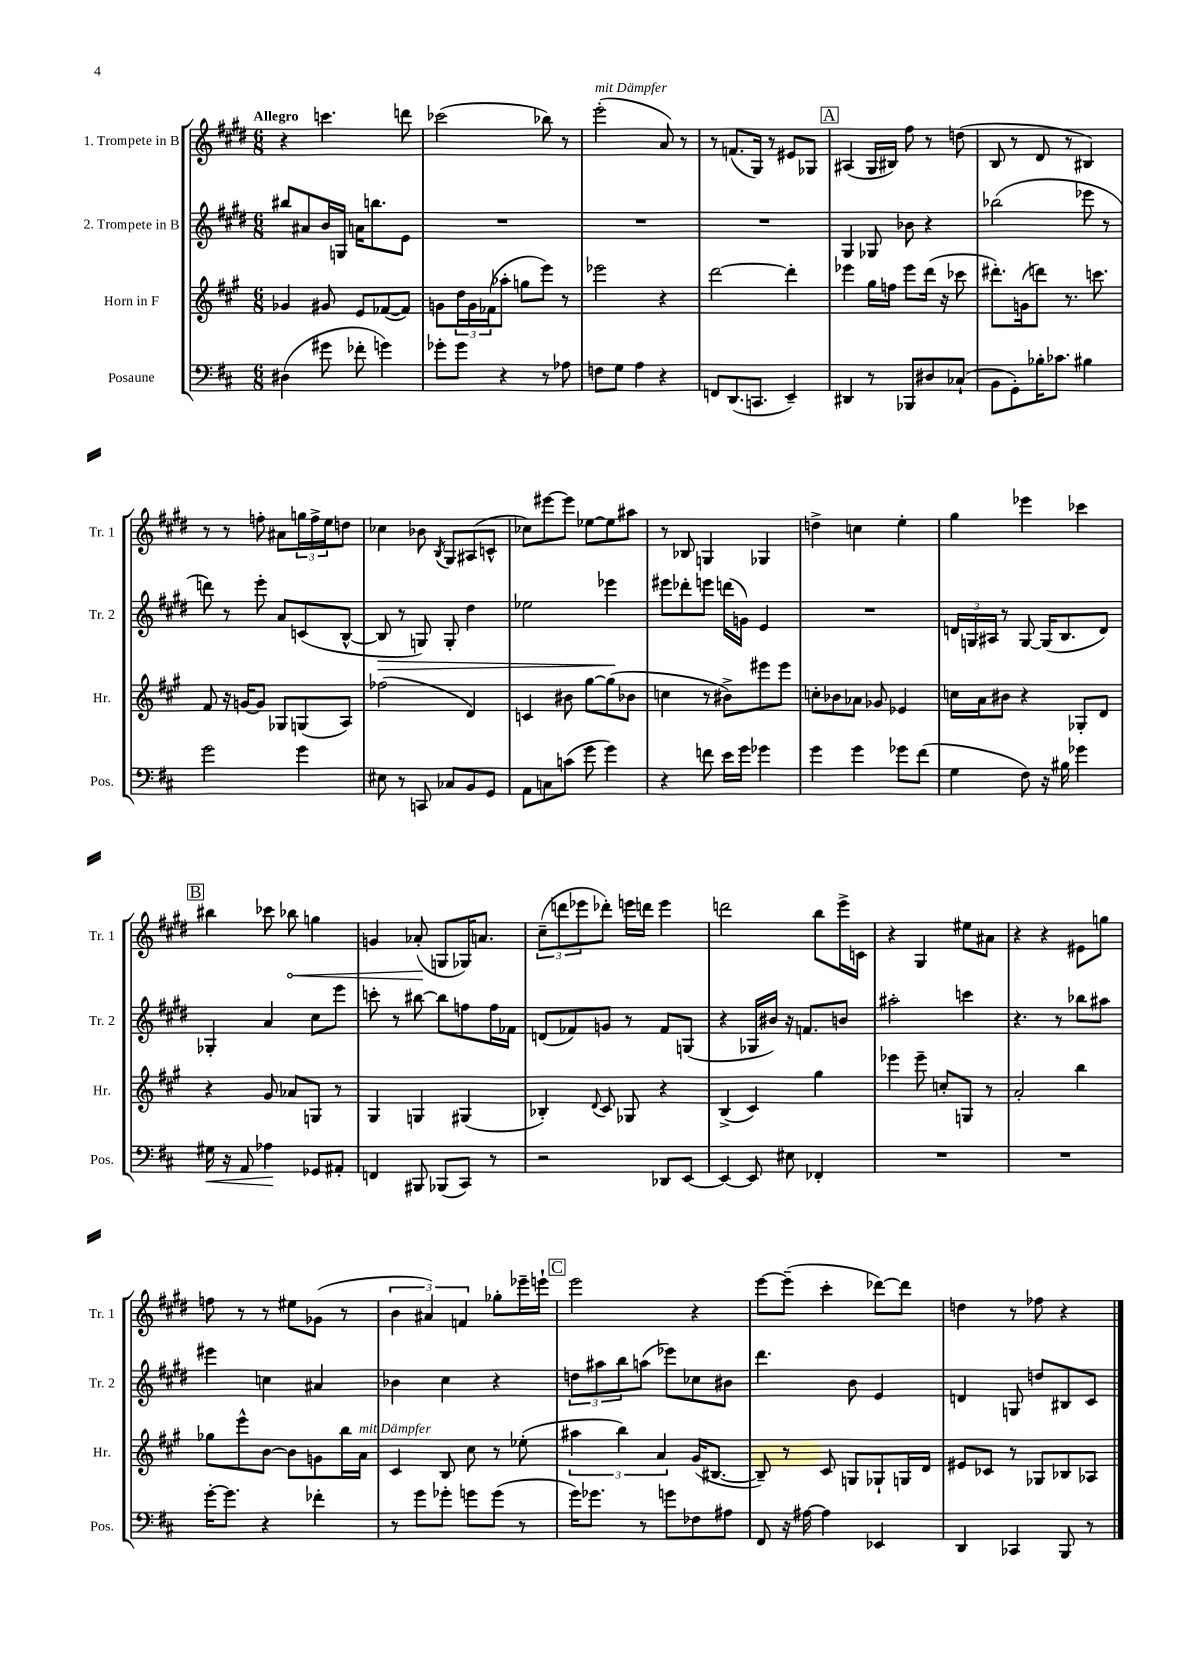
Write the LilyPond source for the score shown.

<<
\new StaffGroup <<
\new Staff = "s0" \with { instrumentName = "1. Trompete in B" shortInstrumentName = "Tr. 1" } {
    \clef treble \key e \major \numericTimeSignature \time 6/8 \tempo "Allegro"
    r4 c'''4. d'''8 |
    ces'''2( bes''8) r8 |
    e'''2-.^\markup { \italic "mit Dämpfer" }( a'8) r8 |
    r8 f'8.( gis16) r8 eis'8 ges8 |
    \mark \markup { \box "A" } ais4( gis16 bis16) fis''8 r8 d''8( |
    b8 r8 dis'8 r8 bis4) |
    r8 r8 f''8-. ais'8 \tuplet 3/2 { g''16 f''16-> e''16 } d''8 |
    ces''4 bes'8 \acciaccatura { b8 } gis8 ais8( c'8-^ |
    ces''8) eis'''8~ eis'''8 ees''8~ ees''8 ais''8 |
    r8 bes8 g4 ges4 |
    d''4-> c''4 e''4-. |
    gis''4 ees'''4 ces'''4 |
    \mark \markup { \box "B" } bis''4 ces'''8 \once \override Hairpin.circled-tip = ##t bes''8\< g''4 |
    g'4 aes'8-.\!( g8 ges16) a'8. |
    \tuplet 3/2 { cis''8--( d'''8 ees'''8 } des'''8-.) e'''16 d'''16 e'''4 |
    d'''2 b''8 e'''16-> c'16 |
    r4 gis4 eis''8 ais'8 |
    r4 r4 eis'8 g''8 |
    f''8 r8 r8 eis''8 ges'8( r8 |
    \tuplet 3/2 { b'4 ais'4) f'4 } ges''8-. ees'''16-- e'''16-! |
    \mark \markup { \box "C" } e'''2 r4 |
    e'''8~ e'''8--( cis'''4-. des'''8~) des'''8 |
    d''4 r8 fes''8 r4 \bar "|." |
}
\new Staff = "s1" \with { instrumentName = "2. Trompete in B" shortInstrumentName = "Tr. 2" } {
    \clef treble \key e \major \numericTimeSignature \time 6/8
    bis''8 ais'8 b'16 g16 a'16 b''8. e'8 |
    R2. |
    R2. |
    R2. |
    \mark \markup { \box "A" } gis4 ges8 bes'8 r4 |
    bes''2( ees'''8 r8 |
    d'''8) r8 e'''8-. a'8 c'8( b8~-^ |
    b8\> r8 g8) g8-. dis''4 |
    ees''2 ees'''4\! |
    eis'''8 des'''8-. e'''8 d'''16( g'16) e'4 |
    R2. |
    \tuplet 3/2 { d'16 g16 ais16 } r8 g8~ g16( b8. d'8) |
    \mark \markup { \box "B" } ges4-. a'4 cis''8 e'''8 |
    c'''8-. r8 bis''8~ bis''8 f''8 f''16 fes'16 |
    d'8( fes'8) g'8 r8 fes'8 g8( |
    r4 ges16 bis'16) r16 f'8. b'8 |
    ais''2-. c'''4 |
    r4. r8 bes''8 ais''8 |
    eis'''4 c''4 ais'4 |
    bes'4 cis''4 r4 |
    \mark \markup { \box "C" } \tuplet 3/2 { d''8 ais''8 b''8 } a''8( ees'''8) ces''8 bis'8 |
    dis'''4. b'8 e'4 |
    d'4 g8 d''8 bis8 cis'8 \bar "|." |
}
\new Staff = "s2" \with { instrumentName = "Horn in F" shortInstrumentName = "Hr." } {
    \clef treble \key a \major \numericTimeSignature \time 6/8
    ges'4 gis'8 e'8 fes'8~( fes'8) |
    g'8 \tuplet 3/2 { d''16 g'16 fes'16( } aes''8-. g''8 e'''8) r8 |
    ees'''2 r4 |
    d'''2~ d'''4-. |
    \mark \markup { \box "A" } ees'''4 gis''16 f''16 ees'''8 d'''16( r16 ces'''8 |
    dis'''8.-.) g'16( d'''8) r8. c'''8. |
    fis'8 r16 g'16~ g'8 ges8 g8( a8) |
    fes''2( d'4) |
    c'4 bis'8 gis''8~ gis''8( bes'8 |
    c''4 r8 bis'8->) eis'''8 eis'''8 |
    c''8-. bes'8 aes'8 ges'8 ees'4 |
    c''16 a'16 bis'8 r4 ges8-. d'8 |
    \mark \markup { \box "B" } r4 gis'8 aes'8 g8 r8 |
    gis4 g4 gis4( |
    bes4-.) \appoggiatura { d'8 } cis'8 ges8 r4 |
    b4->( cis'4) gis''4 |
    ees'''4 ees'''8-- c''8-. g8 r8 |
    a'2-. b''4 |
    ges''8 e'''8-^ b'8~ b'8 g'8 b''16 a'16^\markup { \italic "mit Dämpfer" } |
    cis'4 b8 cis''8 r8 ees''8-.( |
    \mark \markup { \box "C" } \tuplet 3/2 { ais''4 b''4) a'4 } gis'16( bis8.~ |
    bis8--) r8 cis'8 g8 ges8-! g16 d'16 |
    eis'8 ces'8 r8 ges8 bes8 aes8 \bar "|." |
}
\new Staff = "s3" \with { instrumentName = "Posaune" shortInstrumentName = "Pos." } {
    \clef bass \key d \major \numericTimeSignature \time 6/8
    dis4( gis'8 fes'8-. g'4) |
    ges'8-. ges'8 r4 r8 aes8 |
    f8 g8 a4 r4 |
    f,8 d,8.( c,8. e,4--) |
    \mark \markup { \box "A" } dis,4 r8 bes,,8 dis8 ces8-!( |
    b,8 g,8-.) bes16-. ces'8. bis4 |
    g'2 g'4 |
    eis8 r8 c,8 ces8 b,8 g,8 |
    a,8 c8 c'8( g'8 g'4) |
    r4 f'8 e'16 g'16 ges'4 |
    g'4 g'4 ges'8 fis'8( |
    g4 fis8) r16 bis16 ges'4 |
    \mark \markup { \box "B" } gis16\< r16 a,8 aes4\! ges,8 ais,8-. |
    f,4 bis,,8 bes,,8( cis,8) r8 |
    r2 des,8 e,8~ |
    e,4~ e,8 eis8 fes,4-. |
    R2. |
    R2. |
    g'16~-. g'8. r4 fes'4-. |
    r8 g'8 ges'8-. g'8 g'8( r8 |
    \mark \markup { \box "C" } g'16) ges'8. r8 g'8 fes8 ais8 |
    fis,8 r16 ais16~ ais4 ees,4 |
    d,4 ces,4 b,,8 r8 \bar "|." |
}
>>
>>
\layout { \context { \Score \remove "Bar_number_engraver" } }
